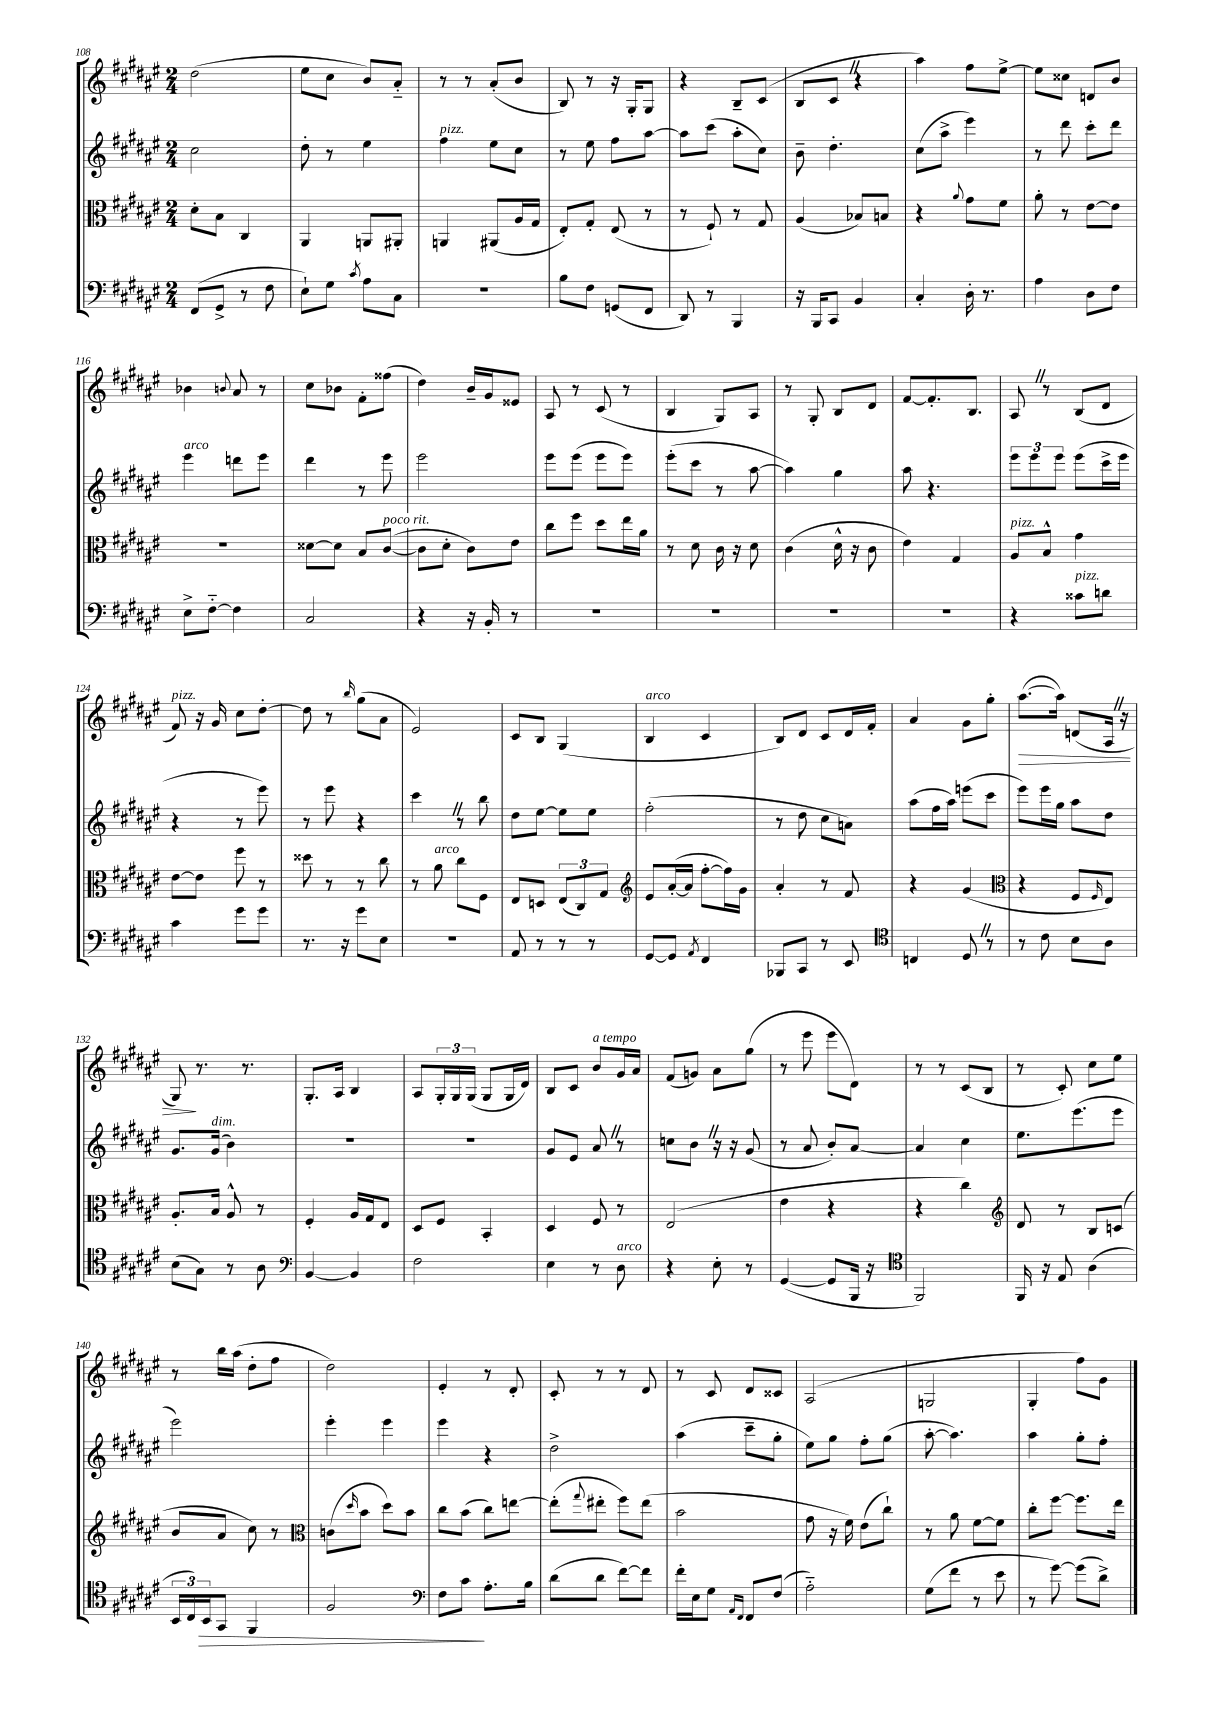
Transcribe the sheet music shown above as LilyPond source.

<<
\new StaffGroup <<
\new Staff = "s0" {
    \clef treble \key fis \major \numericTimeSignature \time 2/4
    dis''2( |
    eis''8 cis''8 b'8) ais'8-_ |
    r8 r8 ais'8-.( b'8 |
    b8) r8 r16 gis16-. gis8 |
    r4 b8-- cis'8( |
    b8 cis'8 \once \override BreathingSign.text = \markup { \musicglyph "scripts.caesura.straight" } \breathe r4 |
    ais''4) fis''8 eis''8~-> |
    eis''8 cisis''8 d'8 b'8 |
    bes'4 \appoggiatura { b'8 } ais'8 r8 |
    cis''8 bes'8 fis'8-. fisis''8( |
    dis''4) b'16-- gis'16 eisis'8 |
    ais8 r8 cis'8( r8 |
    b4 gis8) ais8 |
    r8 gis8-. b8 dis'8 |
    fis'8~ fis'8.-. b8. |
    ais8 \once \override BreathingSign.text = \markup { \musicglyph "scripts.caesura.straight" } \breathe r8 b8( dis'8 |
    fis'8^\markup { \italic "pizz." }) r16 gis'16 cis''8 dis''8~-. |
    dis''8 r8 \grace { b''16 } gis''8( ais'8 |
    eis'2) |
    cis'8 b8 gis4( |
    b4^\markup { \italic "arco" } cis'4 |
    b8) dis'8 cis'8 dis'16 fis'16-. |
    ais'4 gis'8 gis''8-. |
    ais''8.~\>( ais''16) d'8( ais16 \once \override BreathingSign.text = \markup { \musicglyph "scripts.caesura.straight" } \breathe r16 |
    gis8\!) r8. r8. |
    gis8.-. ais16 b4 |
    ais8 \tuplet 3/2 { gis16-. gis16 gis16( } gis8 gis16 dis'16) |
    b8 cis'8 b'8^\markup { \italic "a tempo" } gis'16 ais'16 |
    fis'8( g'8) ais'8 gis''8( |
    r8 eis'''8 eis'''8 dis'8) |
    r8 r8 cis'8( b8 |
    r8 cis'8-.) cis''8 eis''8 |
    r8 b''16 ais''16( dis''8-. fis''8 |
    dis''2) |
    eis'4-. r8 dis'8-. |
    cis'8-. r8 r8 dis'8 |
    r8 cis'8 dis'8 cisis'8 |
    ais2( |
    g2 |
    gis4-. fis''8) gis'8 \bar "|." |
}
\new Staff = "s1" {
    \clef treble \key fis \major \numericTimeSignature \time 2/4
    cis''2 |
    dis''8-. r8 eis''4 |
    fis''4^\markup { \italic "pizz." } eis''8 cis''8 |
    r8 eis''8 fis''8 ais''8~ |
    ais''8 cis'''8( ais''8-. cis''8) |
    b'8-- dis''4.-. |
    cis''8( ais''8-> eis'''4) |
    r8 dis'''8 cis'''8-. dis'''8 |
    eis'''4^\markup { \italic "arco" } d'''8 eis'''8 |
    dis'''4 r8 eis'''8 |
    eis'''2 |
    eis'''8 eis'''8( eis'''8 eis'''8) |
    eis'''8-.( cis'''8 r8 ais''8~ |
    ais''4) gis''4 |
    ais''8 r4. |
    \tuplet 3/2 { eis'''8 eis'''8 eis'''8 } eis'''8( cis'''16-> eis'''16 |
    r4 r8 eis'''8) |
    r8 eis'''8 r4 |
    cis'''4 \once \override BreathingSign.text = \markup { \musicglyph "scripts.caesura.straight" } \breathe r8 b''8 |
    dis''8 eis''8~ eis''8 eis''8 |
    fis''2-.( |
    r8 dis''8 cis''8 a'8) |
    ais''8( fis''16 ais''16) e'''8( cis'''8 |
    eis'''8) eis'''16 gis''16 ais''8 dis''8 |
    gis'8. gis'16^\markup { \italic "dim." }( b'4) |
    R2 |
    R2 |
    gis'8 eis'8 ais'8 \once \override BreathingSign.text = \markup { \musicglyph "scripts.caesura.straight" } \breathe r8 |
    c''8 b'8 \once \override BreathingSign.text = \markup { \musicglyph "scripts.caesura.straight" } \breathe r16 r16 gis'8( |
    r8 ais'8 b'8-.) ais'8~ |
    ais'4 cis''4 |
    eis''8. eis'''8.( eis'''8 |
    eis'''2) |
    eis'''4-. eis'''4 |
    eis'''4 r4 |
    dis''2-> |
    ais''4( cis'''8-- gis''8-. |
    eis''8) gis''8 fis''8-. gis''8( |
    ais''8~-. ais''4.) |
    ais''4 gis''8-. fis''8-. \bar "|." |
}
\new Staff = "s2" {
    \clef alto \key fis \major \numericTimeSignature \time 2/4
    dis'8-. b8 cis4 |
    ais,4 a,8 ais,8-. |
    a,4 ais,8( ais16 gis16 |
    eis8-.) gis8-. eis8( r8 |
    r8 fis8-!) r8 gis8 |
    ais4( bes8) b8 |
    r4 \appoggiatura { ais'8 } gis'8 fis'8 |
    ais'8-. r8 eis'8~ eis'8 |
    R2 |
    disis'8~ disis'8 b8 cis'8~^\markup { \italic "poco rit." }( |
    cis'8 dis'8-. cis'8) eis'8 |
    cis''8 fis''8 dis''8 eis''16 ais'16 |
    r8 dis'8 cis'16 r16 dis'8 |
    cis'4( dis'16-^ r16 cis'8 |
    eis'4) gis4 |
    ais8^\markup { \italic "pizz." } b8-^ gis'4 |
    eis'8~ eis'8 fis''8 r8 |
    disis''8 r8 r8 cis''8 |
    r8 ais'8^\markup { \italic "arco" } cis''8 fis8 |
    eis8 d8 \tuplet 3/2 { eis8( cis8) gis8 } |
    \clef treble eis'8 ais'16~-.( ais'16 fis''8~-. fis''16) gis'16 |
    ais'4-. r8 fis'8 |
    r4 gis'4( |
    \clef alto r4 fis8 \grace { fis16 } eis8) |
    ais8.-. b16 ais8-^ r8 |
    fis4-. ais16 gis16 eis8 |
    dis8 fis8 b,4-. |
    dis4 fis8 r8 |
    eis2( |
    eis'4 r4 |
    r4 cis''4) |
    \clef treble dis'8 r8 b8 c'8( |
    b'8 ais'8 cis''8) r8 |
    \clef alto c'8( \grace { dis''16 } b'8 dis''8) b'8 |
    cis''8 b'8( cis''8) e''8~ |
    e''8-.( \appoggiatura { gis''8 } eis''8-. fis''8) eis''8( |
    b'2 |
    gis'8 r16 fis'16) eis'8( cis''8-!) |
    r8 ais'8 fis'8~ fis'8 |
    cis''8-. fis''8~ fis''8. eis''16 \bar "|." |
}
\new Staff = "s3" {
    \clef bass \key fis \major \numericTimeSignature \time 2/4
    fis,8( gis,8-> r8 fis8 |
    eis8-!) gis8 \acciaccatura { cis'8 } ais8 cis8 |
    r2 |
    b8 fis8 g,8( fis,8 |
    dis,8) r8 b,,4 |
    r16 b,,16 cis,8 b,4 |
    cis4-. dis16-. r8. |
    ais4 dis8 fis8 |
    eis8-> fis8~-_ fis4 |
    cis2 |
    r4 r16 b,16-. r8 |
    R2 |
    R2 |
    R2 |
    R2 |
    r4 cisis'8^\markup { \italic "pizz." } d'8 |
    cis'4 gis'8 gis'8 |
    r8. r16 gis'8 eis8 |
    r2 |
    ais,8 r8 r8 r8 |
    gis,8~ gis,8 \acciaccatura { ais,8 } fis,4 |
    bes,,8 cis,8 r8 eis,8 |
    \clef tenor c4 dis8 \once \override BreathingSign.text = \markup { \musicglyph "scripts.caesura.straight" } \breathe r8 |
    r8 cis'8 b8 ais8 |
    b8( gis8) r8 ais8 |
    \clef bass b,4~ b,4 |
    fis2 |
    eis4 r8 dis8^\markup { \italic "arco" } |
    r4 eis8-. r8 |
    gis,4~( gis,8 b,,16 r16 |
    \clef tenor fis,2) |
    fis,16 r16 eis8 ais4( |
    \tuplet 3/2 { b,16 cis16) b,16\> } gis,8 fis,4 |
    fis2 |
    \clef bass fis8 cis'8\! ais8.-. b16 |
    dis'8( dis'8 fis'8~) fis'8 |
    fis'16-. eis16 gis8 \grace { ais,16 fis,16 } fis,8 fis8( |
    ais2-_) |
    gis8( fis'8 r8 eis'8 |
    r8 gis'8~) gis'8( dis'8->) \bar "|." |
}
>>
>>
\layout { \context { \Score currentBarNumber = #108 } }
